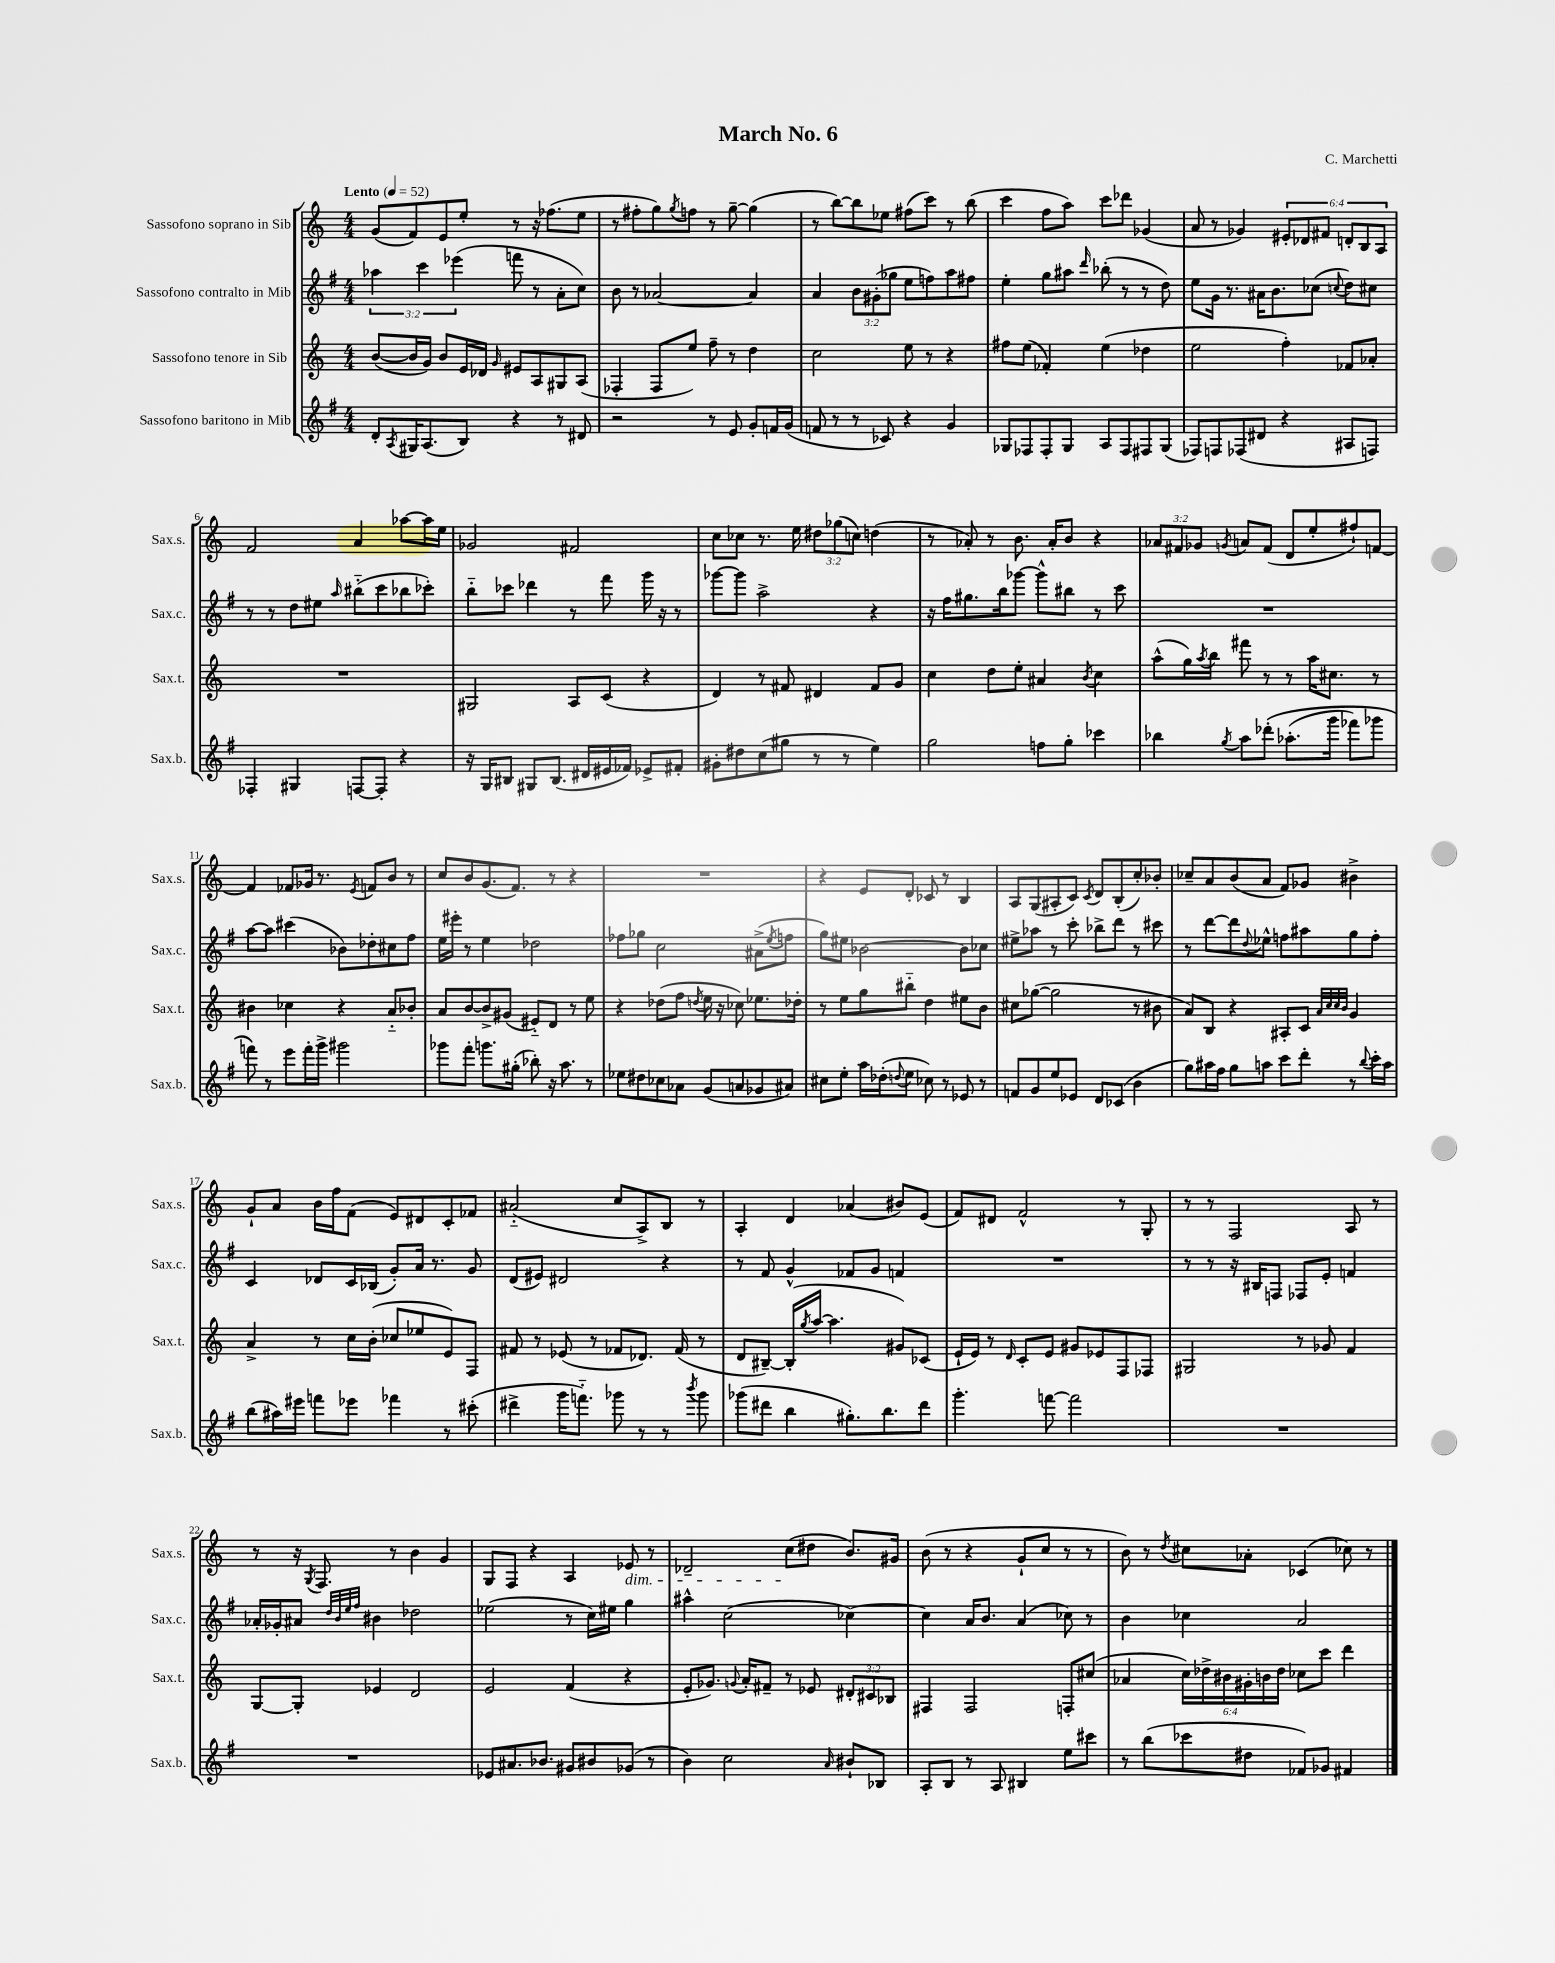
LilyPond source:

\header { title = "March No. 6" composer = "C. Marchetti" }
<<
\new StaffGroup <<
\new Staff = "s0" \with { instrumentName = "Sassofono soprano in Sib" shortInstrumentName = "Sax.s." } {
    \clef treble \key c \major \numericTimeSignature \time 4/4 \override Staff.TupletNumber.text = #tuplet-number::calc-fraction-text \tempo "Lento" 4 = 52
    g'8( f'8) e'8 e''8-. r8 r16 fes''8.( e''8 |
    r8 fis''8-. g''8) \acciaccatura { g''8 } f''8 r8 g''8~-- g''4( |
    r8 b''8~) b''8 ees''8 fis''8( c'''8) r8 b''8( |
    c'''4 f''8 a''8) c'''8 des'''8 ges'4( |
    a'8 r8 ges'4) \tuplet 6/4 { eis'8-. des'8 fis'8 d'8-. b8 a8 } |
    f'2 a'4 aes''8~ aes''16 e''16 |
    ges'2 fis'2 |
    c''8 ces''8 r8. e''16 \tuplet 3/2 { dis''8 ges''8( c''8) } d''4( |
    r8 aes'8-.) r8 b'8. aes'16-. b'8 r4 |
    \tuplet 3/2 { aes'8 fis'8 ges'8 } \acciaccatura { g'8 } a'8 fis'8( d'8 e''8-. fis''8-!) f'8~ |
    f'4 fes'8 ges'16 r8. \acciaccatura { e'8 } f'8 b'8 r8 |
    c''8 b'8 g'8.( f'8.) r8 r4 |
    R1 |
    r4 e'8 d'8-. ces'8 r8 b4 |
    a8 g8( ais8-. c'8) \acciaccatura { c'8 } d'8 b8-.( c''8-.) bes'8-. |
    ces''8-- a'8 b'8( a'8 f'8) ges'8 bis'4-> |
    g'8-! a'8 b'16 f''16 f'8( e'8) dis'8 c'8-. fes'8 |
    ais'2-_( c''8 a8->) b8 r8 |
    a4-. d'4 aes'4( bis'8) e'8( |
    f'8) dis'8 f'2-^ r8 g8-. |
    r8 r8 f2 a8 r8 |
    r8 r16 \acciaccatura { g8 } f8. r8 b'4 g'4 |
    g8 f8 r4 a4 ees'8\dim r8 |
    des'2-- c''8\!( dis''8 b'8.) gis'16 |
    b'8( r8 r4 g'8-! c''8 r8 r8 |
    b'8) r8 \acciaccatura { d''8 } cis''8 aes'8-. ces'4( ces''8) r8 \bar "|." |
}
\new Staff = "s1" \with { instrumentName = "Sassofono contralto in Mib" shortInstrumentName = "Sax.c." } {
    \clef treble \key g \major \numericTimeSignature \time 4/4 \override Staff.TupletNumber.text = #tuplet-number::calc-fraction-text
    \tuplet 3/2 { aes''4 c'''4 ees'''4( } f'''8 r8 a'8-. c''8) |
    b'8 r8 aes'2~ aes'4 |
    a'4 \tuplet 3/2 { b'8 gis'8-.( ges''8 } e''8 f''8) a''8 fis''8 |
    e''4-. g''8 ais''8 \grace { d'''16 } bes''8-.( r8 r8 d''8) |
    e''8 g'16 r8. ais'16 b'8. ces''8( \appoggiatura { c''8 } d''8) cis''8 |
    r8 r8 d''8 eis''8 \grace { a''16 } bis''8-_( c'''8 bes''8 ces'''8-.) |
    b''8-_ ces'''8 des'''4 r8 fis'''8 g'''16 r16 r8 |
    ges'''8~ ges'''8 a''2-> r4 |
    r16 fis''16 gis''8. b''16 ges'''8~ ges'''8-^ bis''8 r8 c'''8 |
    R1 |
    a''8~ a''8 cis'''4( bes'8) des''8-. cis''8 fis''8 |
    e''16 eis'''16-. r8 e''4 des''2 |
    fes''8 ges''8 c''2 ais'8->( \acciaccatura { e''8 } f''8 |
    g''8) eis''8 bes'2~ bes'8 ces''8 |
    eis''8-> aes''8 r8 c'''8-. bes''8-> d'''8 r8 cis'''8 |
    r8 d'''8~ d'''8 \appoggiatura { d''8 } ees''8-^ f''8 ais''8 g''8 f''8-. |
    c'4 des'8 c'16 bes16( g'8-.) a'16 r8. g'8 |
    d'8( eis'8) dis'2 r4 |
    r8 fis'8 g'4-^ fes'8 g'8 f'4 |
    R1 |
    r8 r8 r16 bis16 f8 fes8 e'8-. f'4 |
    aes'16-. ges'16-. ais'8 \grace { d''32 b'32 e''32 fis''32 } bis'4 des''2 |
    ees''2( r8 c''16) eis''16 g''4 |
    ais''4-^ c''2( ces''4~) |
    ces''4 a'16 b'8. a'4( ces''8) r8 |
    b'4 ces''4 a'2 \bar "|." |
}
\new Staff = "s2" \with { instrumentName = "Sassofono tenore in Sib" shortInstrumentName = "Sax.t." } {
    \clef treble \key c \major \numericTimeSignature \time 4/4 \override Staff.TupletNumber.text = #tuplet-number::calc-fraction-text
    b'8~( b'16 g'16) b'8 e'16 des'16 \grace { g'16 } eis'8 a8 gis8 a8( |
    fes4-. fes8 e''8) f''8-- r8 d''4 |
    c''2 e''8 r8 r4 |
    fis''8 e''8( fes'4-.) e''4( des''4 |
    e''2 f''4-.) fes'8 aes'8-. |
    R1 |
    gis2 a8 c'8( r4 |
    d'4) r8 fis'8 dis'4 fis'8 g'8 |
    c''4 d''8 e''8-. ais'4 \acciaccatura { b'8 } c''4 |
    a''8-^( g''16) \acciaccatura { a''8 } b''16 fis'''8 r8 r8 a''16 cis''8. r8 |
    bis'4 ces''4 r4 a'8-_ bes'8-. |
    a'8 b'8~ b'8-> gis'8( eis'8-_) d'8 r8 e''8 |
    r4 des''8( f''8 \acciaccatura { d''8 } e''16 r16 ces''8) ees''8. des''16-. |
    r8 e''8 g''8 bis''8-_ d''4 eis''8 b'8 |
    cis''8 ges''8~( ges''2 r8 bis'8 |
    a'8) b8 r4 ais8-. c'8 \grace { a'32 c''32 c''32 b'32 } g'4 |
    a'4-> r8 c''16 b'16-.( ces''8 ees''8 e'8) f8 |
    fis'8 r8 ees'8( r8 fes'8 des'8.) fes'16( r8 |
    d'8 bis8~--) bis16-.( \acciaccatura { g''8 } a''16~ a''4. gis'8) ces'8( |
    e'16-! e'16) r8 \grace { d'16 } c'8-. e'8 gis'8 ees'8 f8 fes8 |
    gis2 r8 ges'8 f'4 |
    g8~ g8-. ees'4 d'2 |
    e'2 f'4( r4 |
    e'8-. ges'8.) \appoggiatura { g'8 } a'16-. fis'8-- r8 ees'8 \tuplet 3/2 { dis'8-. cis'8 bes8 } |
    fis4 fis2 f8-. cis''8( |
    aes'4 \tuplet 6/4 { c''16) des''16-> bis'16 gis'16-. b'16 des''16 } ces''8 c'''8 d'''4 \bar "|." |
}
\new Staff = "s3" \with { instrumentName = "Sassofono baritono in Mib" shortInstrumentName = "Sax.b." } {
    \clef treble \key g \major \numericTimeSignature \time 4/4
    d'8-. \acciaccatura { a8 } gis16 a8.( b8) r4 r8 dis'8 |
    r2 r8 e'8 g'8-. f'16 g'16( |
    f'8 r8 r8 ces'8) r4 g'4 |
    ges8 fes8 fes8-. ges8 a8 fes8 fis8 ges8( |
    fes8) f8 fes8( dis'8 r4 ais8 f8) |
    fes4-. gis4 f8~ f8-. r4 |
    r16 g16 bis8 gis8 bis8.( dis'16 eis'16 fes'16) ees'8-> fis'8-. |
    gis'8-. dis''8 c''8( gis''8 r8 r8 e''4) |
    g''2 f''8 g''8-. ces'''4 |
    bes''4 \acciaccatura { g''8 } a''8 des'''8-.\( aes''8.-.( g'''16 fes'''8) ges'''8 |
    f'''8\) r8 e'''8 f'''16-. g'''16-> gis'''2 |
    ges'''8 fis'''8-. g'''8. gis''16-.( bes''8-.) r16 a''8. r8 |
    ees''8 dis''8 ces''8 aes'8 g'8( a'8 ges'8 ais'8) |
    cis''8 e''8-. a''16 des''16-.( \appoggiatura { d''8 } e''8 ces''8) r8 ees'8 r8 |
    f'8 g'8 e''8 ees'8 d'8 ces'8( b'4 |
    g''8) ais''16 fis''16 g''8 a''8 c'''8 d'''8-. r8 \appoggiatura { b''8 } c'''16-. a''16 |
    b''8( ais''16) eis'''16 f'''8 ees'''8 fes'''4 r8 cis'''8-.( |
    dis'''4-> g'''16 f'''8.-_) ges'''8 r8 r8 \acciaccatura { b'''8 } ges'''8 |
    ges'''8( dis'''8 b''4 gis''8.-.) b''8. dis'''8 |
    g'''4.-. f'''8~ f'''2 |
    R1 |
    R1 |
    ees'8 ais'8. bes'8. gis'8 bis'8 ges'8( r8 |
    b'4) c''2 \grace { a'16 } bis'8-! bes8 |
    a8-. b8 r8 a8 bis4 e''8 cis'''8 |
    r8 b''8( ces'''8 dis''8 fes'8) ges'8 fis'4 \bar "|." |
}
>>
>>
